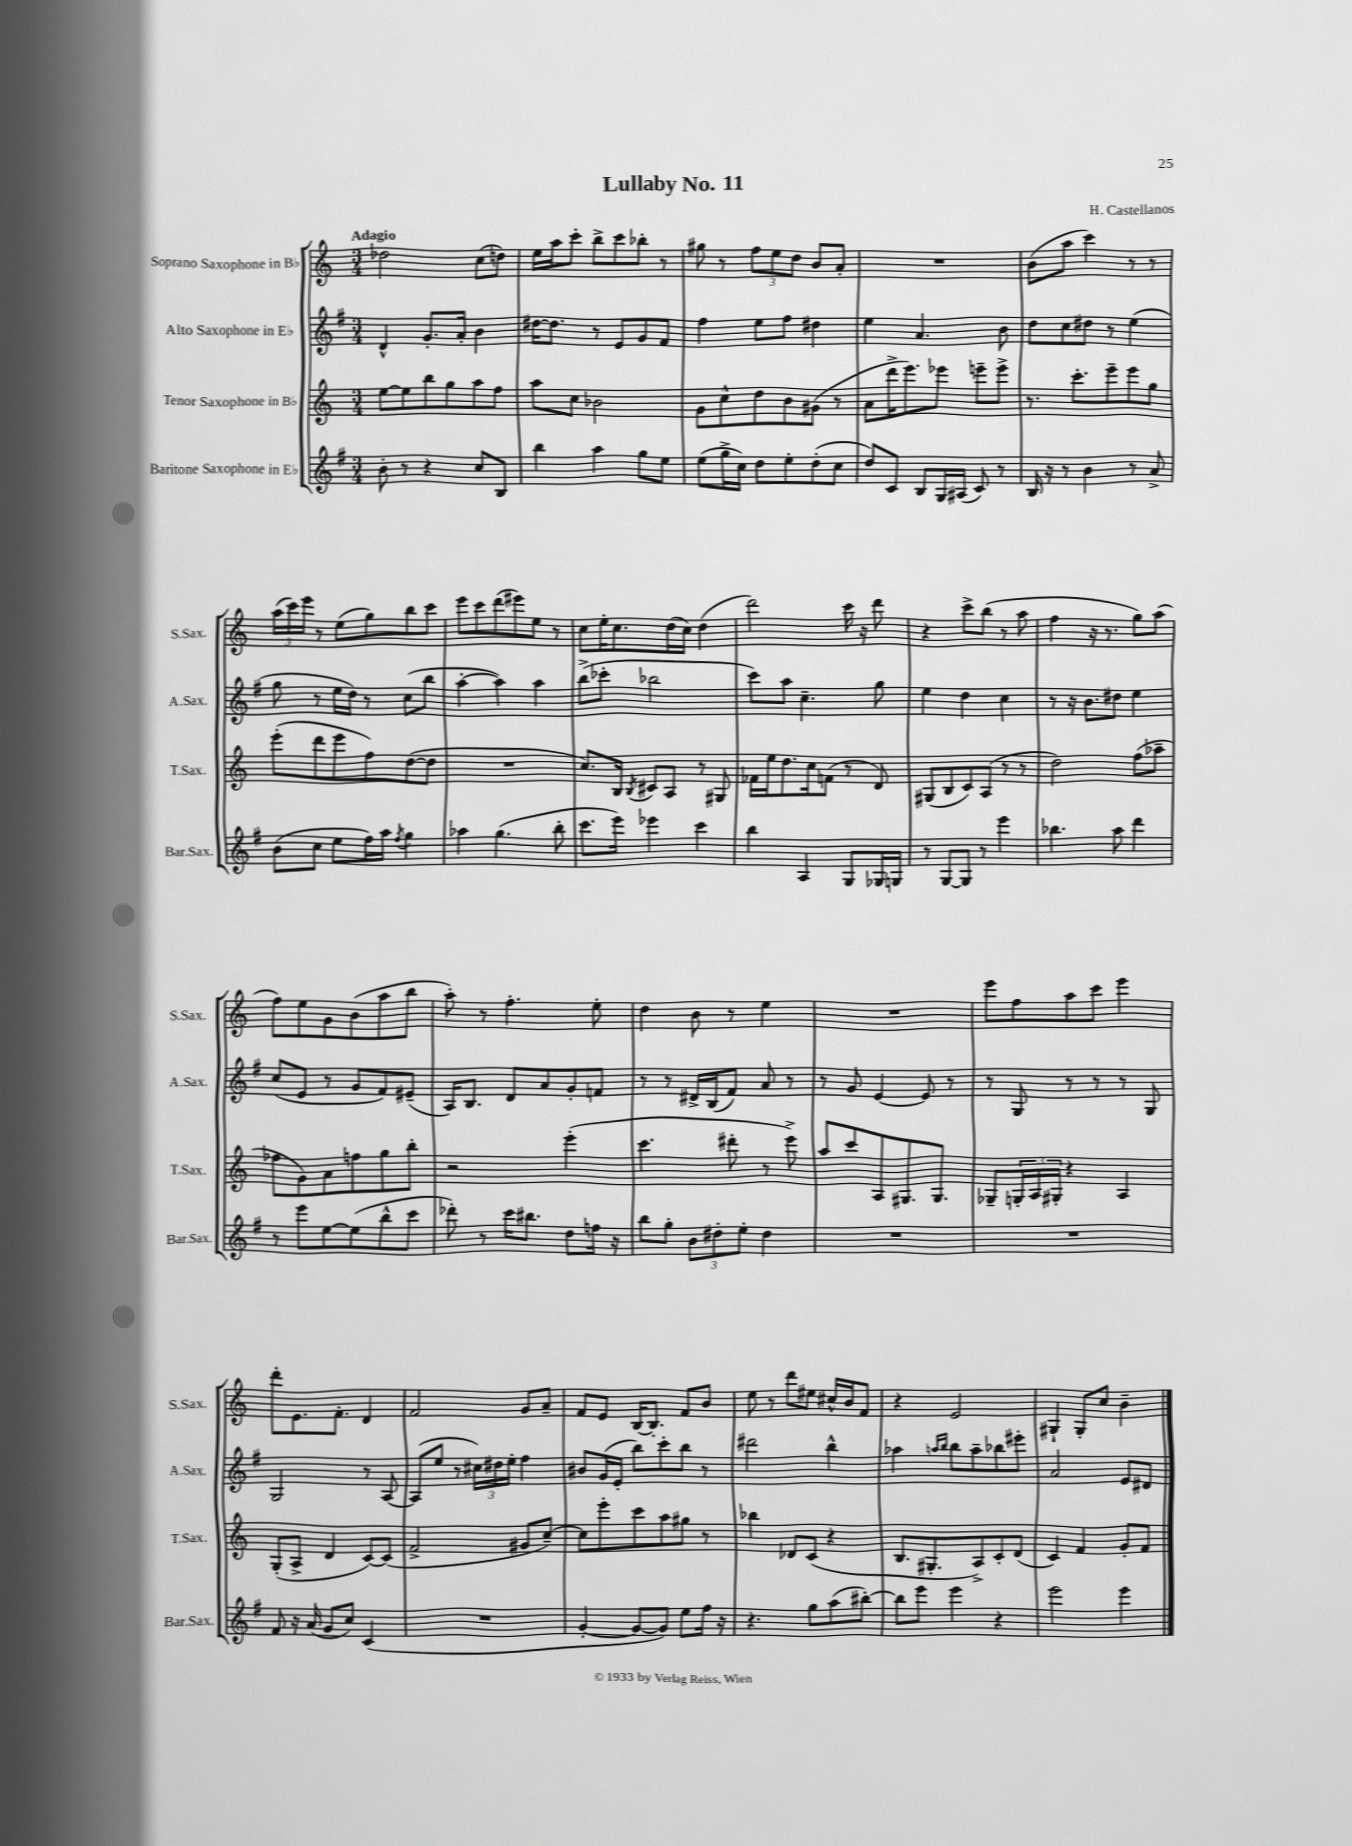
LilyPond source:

\header { title = "Lullaby No. 11" composer = "H. Castellanos" }
<<
\new StaffGroup <<
\new Staff = "s0" \with { instrumentName = "Soprano Saxophone in Bb" shortInstrumentName = "S.Sax." } {
    \clef treble \key c \major \numericTimeSignature \time 3/4 \tempo "Adagio"
    des''2 c''8( d''8) |
    e''16 a''16 c'''8-. b''8-> c'''8 bes''8-. r8 |
    gis''8 r8 \tuplet 3/2 { f''8 e''8 d''8 } b'8 a'8-. |
    R2. |
    b'8( a''8 c'''4) r8 r8 |
    \tuplet 3/2 { a''16( c'''16) e'''16 } r8 e''8( g''8) b''8 c'''8 |
    e'''8 c'''8 d'''8( eis'''8) e''8 r8 |
    c''8 e''16-. c''8. d''16( c''16) d''4( |
    d'''2) c'''16 r16 d'''8 |
    r4 c'''8-> b''8( r8 a''8 |
    f''4 r16 r8. g''8) a''8( |
    f''8) e''8 g'8 b'8( a''8 b''8 |
    a''8-.) r8 f''4.-. e''8-. |
    d''4 b'8 r8 e''4 |
    R2. |
    e'''8 f''8 a''8 c'''8 e'''4 |
    d'''8-. e'8. f'8.-. d'4 |
    f'2 g'8 a'8-- |
    f'8 e'8 b16~ b8.-. f'8 b'8 |
    e''8 r8 d'''8 eis''8 cis''16-^ b'16 f'8 |
    r4 e'2 |
    gis4-! gis8-. c''8 b'4-- \bar "|." |
}
\new Staff = "s1" \with { instrumentName = "Alto Saxophone in Eb" shortInstrumentName = "A.Sax." } {
    \clef treble \key g \major \numericTimeSignature \time 3/4
    d'4-^ g'8.-. a'16-. b'4 |
    dis''16~ dis''8. r8 e'8 g'8 fis'8 |
    fis''4 e''8 fis''8 dis''4 |
    e''4 a'4. b'8 |
    d''8 c''8 dis''8 r8 e''4( |
    g''8 r8 e''16 d''16) r8 c''8( b''8 |
    a''4~-. a''4) a''4 |
    b''8->( ces'''8-. bes''2 |
    c'''8) a''8 c''4.-- g''8 |
    e''4 d''4 c''4 |
    r8 r16 b'8. dis''8 e''4 |
    c''8( e'8 r8 g'8 fis'8) eis'8--( |
    a16) b8. d'8 a'8 g'8-. f'8 |
    r8 r8 dis'16-> b16( fis'8) a'8 r8 |
    r8 g'8 e'4~ e'8 r8 |
    r8 g8 r8 r8 r8 g8 |
    g2 r8 a8~ |
    a8( e''8 r8 \tuplet 3/2 { cis''16) dis''16 e''16-. } fis''4 |
    bis'8 g'16( e'16-. b''8) c'''8-. b''8 r8 |
    dis'''2 b''4-^ |
    aes''4 \grace { a''16 b''16 } b''8 a''8-- bes''8 eis'''8-. |
    a'2 e'8 dis'8 \bar "|." |
}
\new Staff = "s2" \with { instrumentName = "Tenor Saxophone in Bb" shortInstrumentName = "T.Sax." } {
    \clef treble \key c \major \numericTimeSignature \time 3/4
    e''8~ e''8 b''8 g''8 a''8 f''8 |
    a''8 c''8 bes'2 |
    g'8 c''8-^ d''8 b'8 gis'8( r8 |
    a'8 d'''16-> e'''8.) ees'''8 e'''8-- e'''8-> |
    r8. c'''8.-. e'''8-- e'''8 g''8 |
    e'''8-.( d'''8 e'''8 f''8) d''8~( d''8 |
    R2. |
    c''8.) b16 \acciaccatura { b8 } cis'8 a8 r8 gis8 |
    fes'16 e''16 d''8. c''16 f'8( r8 d'8) |
    gis8( b8 c'8) a8( r8 r8 |
    d''2) f''8( aes''8-- |
    fes''8 g'8) a'8 f''8 g''8 b''8-. |
    r2 e'''4-.( |
    c'''4. dis'''8-. r8 e'''8->) |
    a''8 c'''8 a8 gis8. gis8. |
    ges8-- \tuplet 3/2 { g16-. a16 gis16-. } r4 a4 |
    g8-.( a8-> d'4 c'8~) c'8( |
    f'2-> gis'8 c''8~--) |
    c''8 e'''8-. c'''8 a''8 gis''8 r8 |
    bes''4 des'8 c'8( r4 |
    b8. gis8.-. a8->) c'8-. d'8( |
    c'4) f'4 g'8-. f'8 \bar "|." |
}
\new Staff = "s3" \with { instrumentName = "Baritone Saxophone in Eb" shortInstrumentName = "Bar.Sax." } {
    \clef treble \key g \major \numericTimeSignature \time 3/4
    b'8-. r8 r4 c''8 b8 |
    b''4 a''4 g''8 e''8 |
    e''8( g''16-> c''16) d''8 e''8-. d''8-.( c''8 |
    d''8) c'8 b8 g16 ais16( c'8) r8 |
    b16 r16 r8 b'4 r8 a'8-> |
    b'8( c''8 e''8 fis''16) a''16 \acciaccatura { fis''8 } g''4 |
    aes''4 g''4.( b''8-. |
    c'''8. e'''16) ees'''4 c'''4 |
    b''4 a4 g8 ges16 g16 |
    r8 g8~ g8 r8 e'''4 |
    bes''4. a''8 d'''4 |
    r8 e'''8 e''8~ e''8( b''8-^ c'''8 |
    des'''8-.) r8 c'''16 bis''8. d''8 f''16 r16 |
    b''8 g''8-. \tuplet 3/2 { b'8 dis''8-. e''8-. } dis''4 |
    R2. |
    R2. |
    fis'8 r16 a'16( g'8 c''8) c'4( |
    R2. |
    g'4~-. g'8~ g'8) e''8 fis''16 r16 |
    r4. g''8 a''8( bis''8~-.) |
    bis''8 e'''8 e'''4 r4 |
    e'''2 e'''4 \bar "|." |
}
>>
>>
\layout { \context { \Score \remove "Bar_number_engraver" } }
